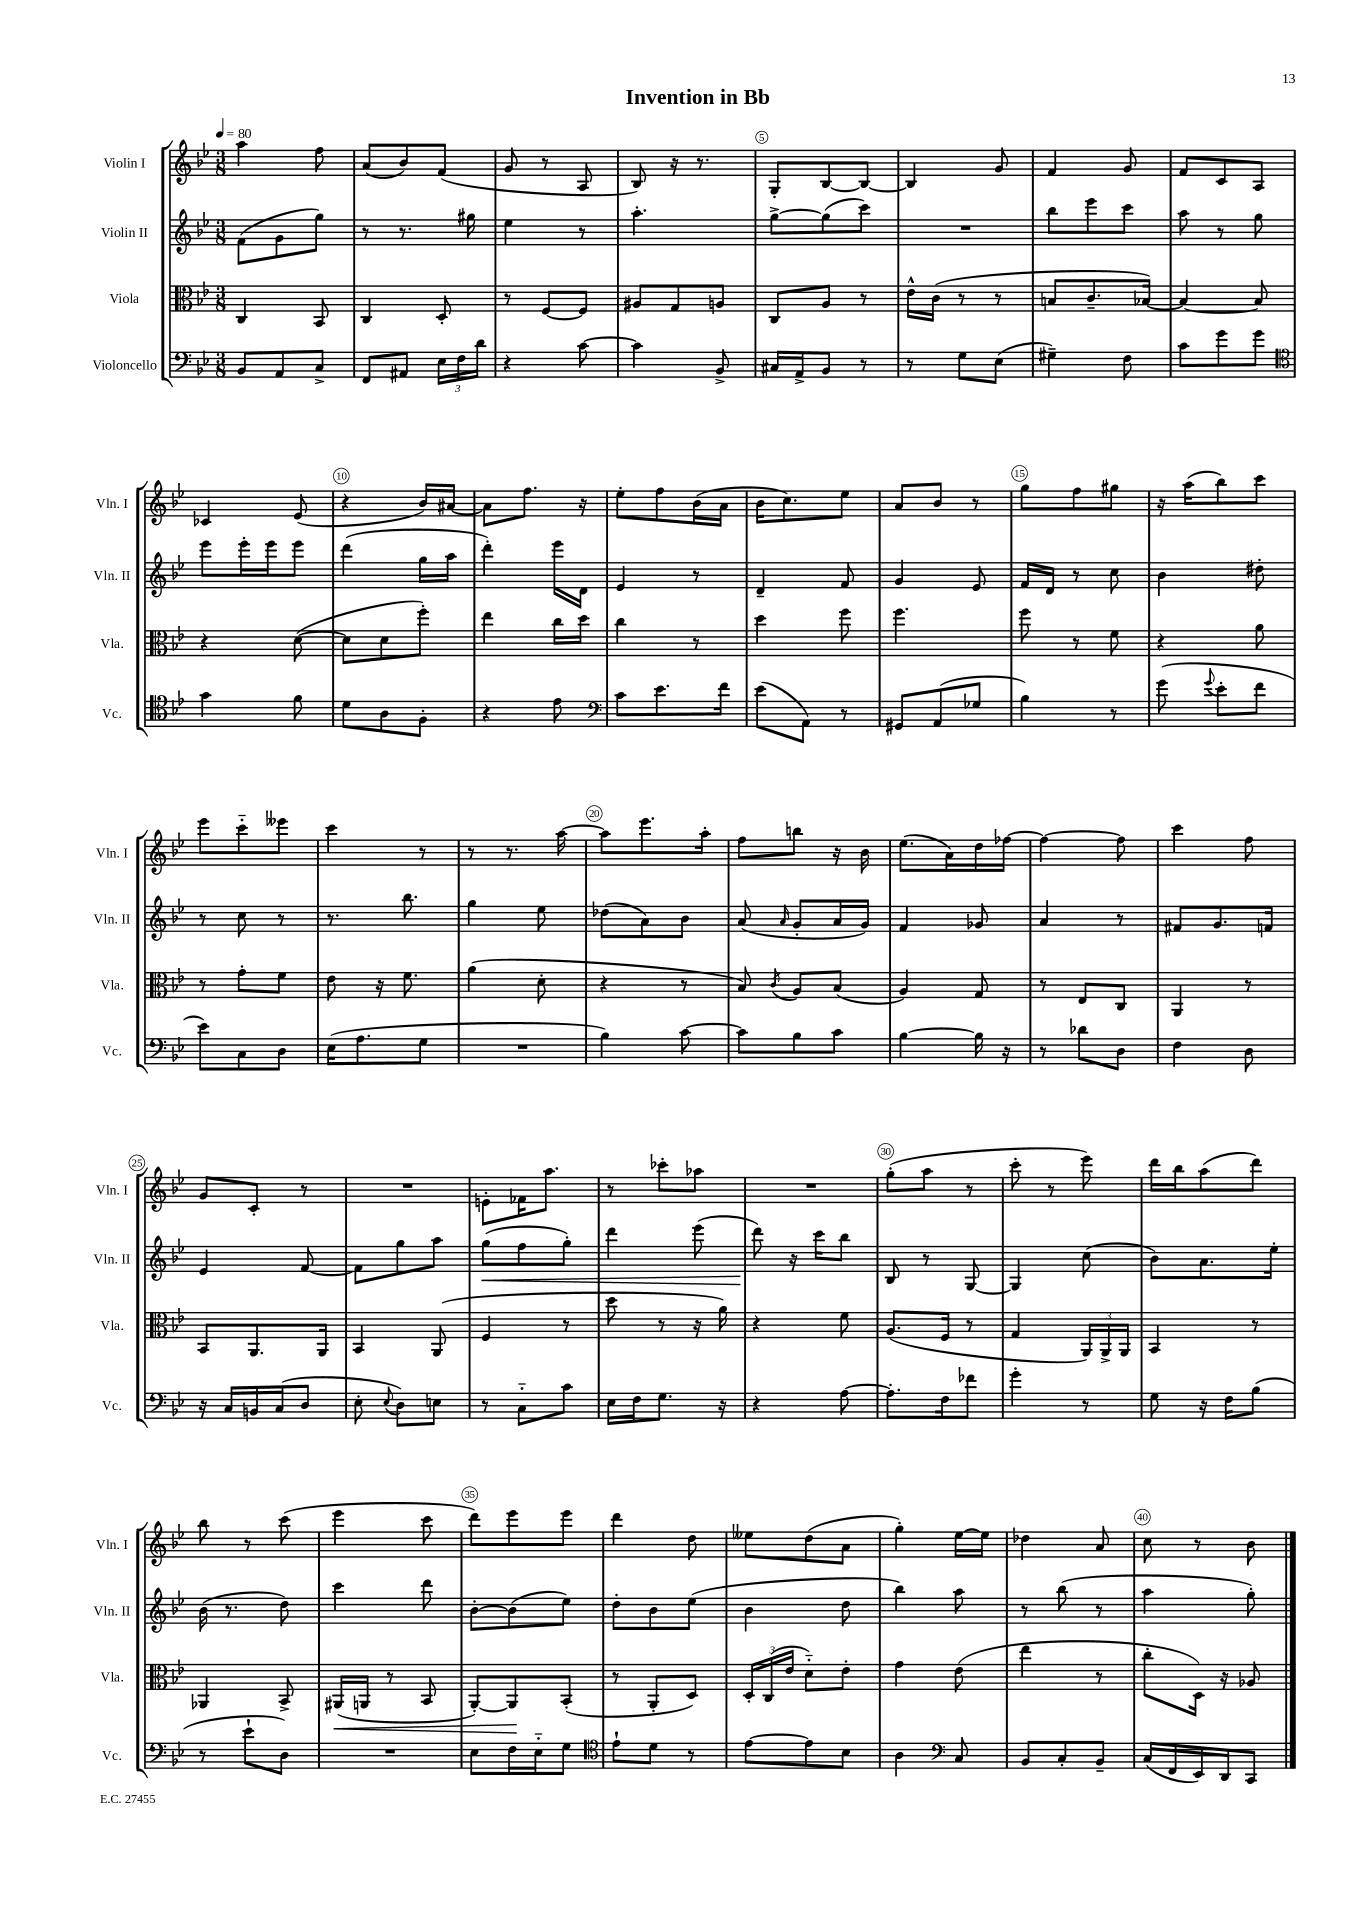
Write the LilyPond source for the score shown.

\header { title = "Invention in Bb" }
<<
\new StaffGroup <<
\new Staff = "s0" \with { instrumentName = "Violin I" shortInstrumentName = "Vln. I" } {
    \clef treble \key bes \major \numericTimeSignature \time 3/8 \tempo 4 = 80
    \autoBeamOff a''4 f''8 |
    a'8[( bes'8) f'8]( |
    g'8 r8 a8 |
    bes8) r16 r8. |
    g8[-. bes8~ bes8]~ |
    bes4 g'8 |
    f'4 g'8 |
    f'8[ c'8 a8] |
    ces'4 ees'8( |
    r4 bes'16[) ais'16]~ |
    ais'8[ f''8.] r16 |
    ees''8[-. f''8 bes'16( a'16] |
    bes'16[ c''8.) ees''8] |
    a'8[ bes'8] r8 |
    g''8[ f''8 gis''8] |
    r16 a''16[( bes''8) c'''8] |
    ees'''8[ c'''8-_ eeses'''8] |
    c'''4 r8 |
    r8 r8. a''16~ |
    a''8[ ees'''8. a''16]-. |
    f''8[ b''8] r16 bes'16 |
    ees''8.[( a'16) d''16 fes''16]~ |
    fes''4~ fes''8 |
    c'''4 f''8 |
    g'8[ c'8]-. r8 |
    R4. |
    e'8[-. fes'16 a''8.] |
    r8 ces'''8[-. aes''8] |
    R4. |
    g''8[-.( a''8] r8 |
    c'''8-. r8 ees'''8) |
    d'''16[ bes''16 a''8( d'''8]) |
    bes''8 r8 c'''8( |
    ees'''4 c'''8 |
    d'''8[) ees'''8 ees'''8] |
    d'''4 d''8 |
    eeses''8[ d''8( a'8] |
    g''4-.) ees''16[~ ees''16] |
    des''4 a'8 |
    c''8 r8 bes'8 \bar "|." |
}
\new Staff = "s1" \with { instrumentName = "Violin II" shortInstrumentName = "Vln. II" } {
    \clef treble \key bes \major \numericTimeSignature \time 3/8
    \autoBeamOff f'8[( g'8 g''8]) |
    r8 r8. gis''16 |
    ees''4 r8 |
    a''4.-. |
    g''8[~-> g''8( c'''8]) |
    R4. |
    bes''8[ ees'''8 c'''8] |
    a''8 r8 g''8 |
    ees'''8[ ees'''16-. ees'''16 ees'''8] |
    d'''4( g''16[ a''16] |
    d'''4-.) ees'''16[ d'16] |
    ees'4 r8 |
    d'4-- f'8 |
    g'4 ees'8 |
    f'16[ d'16] r8 c''8 |
    bes'4 dis''8-. |
    r8 c''8 r8 |
    r8. bes''8. |
    g''4 ees''8 |
    des''8[( a'8) bes'8] |
    a'8( \grace { a'16 } g'8[-. a'16 g'16]) |
    f'4 ges'8 |
    a'4 r8 |
    fis'8[ g'8. f'16] |
    ees'4 f'8~ |
    f'8[ g''8 a''8] |
    g''8[\<( f''8 g''8]-.) |
    d'''4 ees'''8( |
    d'''8\!) r16 c'''16[ bes''8] |
    bes8 r8 g8~ |
    g4 c''8( |
    bes'8[) a'8. ees''16]-. |
    bes'16( r8. d''8) |
    c'''4 d'''8 |
    bes'8[~-. bes'8( ees''8]) |
    d''8[-. bes'8 ees''8]( |
    bes'4 d''8 |
    bes''4) a''8 |
    r8 bes''8( r8 |
    a''4 g''8-.) \bar "|." |
}
\new Staff = "s2" \with { instrumentName = "Viola" shortInstrumentName = "Vla." } {
    \clef alto \key bes \major \numericTimeSignature \time 3/8
    \autoBeamOff c4 bes,8 |
    c4 d8-. |
    r8 f8[~ f8] |
    ais8[ g8 a8] |
    c8[ a8] r8 |
    ees'16[-^ c'16]( r8 r8 |
    b8[ c'8.-- bes16]~) |
    bes4~ bes8 |
    r4 d'8~( |
    d'8[ d'8 f''8]-.) |
    ees''4 c''16[ d''16] |
    c''4 r8 |
    d''4 f''8 |
    f''4. |
    f''8 r8 f'8 |
    r4 a'8 |
    r8 g'8[-. f'8] |
    ees'8 r16 f'8. |
    a'4( d'8-. |
    r4 r8 |
    bes8) \acciaccatura { c'8 } a8[ bes8]( |
    a4) g8 |
    r8 ees8[ c8] |
    a,4 r8 |
    bes,8[ a,8. a,16] |
    bes,4 a,8( |
    f4 r8 |
    d''8 r8 r16 a'16) |
    r4 f'8 |
    a8.[( f16] r8 |
    g4 \tuplet 3/2 { a,16[) a,16-> a,16] } |
    bes,4 r8 |
    aes,4 bes,8-> |
    ais,16[\<( a,16] r8 bes,8 |
    a,8[~-.) a,8\! bes,8]-.( |
    r8 a,8[-. d8]) |
    \tuplet 3/2 { d16[-. c16( ees'16] } d'8[-_) ees'8]-. |
    g'4 ees'8( |
    ees''4 r8 |
    c''8[-. d16]) r16 aes8 \bar "|." |
}
\new Staff = "s3" \with { instrumentName = "Violoncello" shortInstrumentName = "Vc." } {
    \clef bass \key bes \major \numericTimeSignature \time 3/8
    \autoBeamOff bes,8[ a,8 c8]-> |
    f,8[ ais,8] \tuplet 3/2 { ees16[ f16 d'16] } |
    r4 c'8~ |
    c'4 bes,8-> |
    cis16[ a,16-> bes,8] r8 |
    r8 g8[ ees8]( |
    gis4--) f8 |
    c'8[ g'8 g'8] |
    \clef tenor g'4 f'8 |
    d'8[ a8 f8]-. |
    r4 ees'8 |
    \clef bass c'8[ ees'8. f'16] |
    ees'8[( a,8]) r8 |
    gis,8[ a,8( ges8] |
    bes4) r8 |
    g'8( \appoggiatura { g'8 } ees'8[-. f'8] |
    ees'8[) c8 d8] |
    ees16[( a8. g8] |
    R4. |
    bes4) c'8~ |
    c'8[ bes8 c'8] |
    bes4~ bes16 r16 |
    r8 des'8[ d8] |
    f4 d8 |
    r16 c16[ b,16 c16( d8] |
    ees8-. \appoggiatura { ees8 } d8[) e8] |
    r8 c8[-_ c'8] |
    ees16[ f16 g8.] r16 |
    r4 a8~ |
    a8.[-. f16 fes'8] |
    g'4-. r8 |
    g8 r16 f16[ bes8]( |
    r8 ees'8[-! d8]) |
    R4. |
    ees8[ f16 ees16-_ g8] |
    \clef tenor ees'8[-! d'8] r8 |
    ees'8[~ ees'8 bes8] |
    a4 \clef bass c8 |
    bes,8[ c8-. bes,8]-- |
    c16[( f,16 ees,16) d,16 c,8] \bar "|." |
}
>>
>>
\layout { \context { \Score \override BarNumber.break-visibility = ##(#f #t #t) barNumberVisibility = #(every-nth-bar-number-visible 5) \override BarNumber.stencil = #(make-stencil-circler 0.1 0.3 ly:text-interface::print) } }
